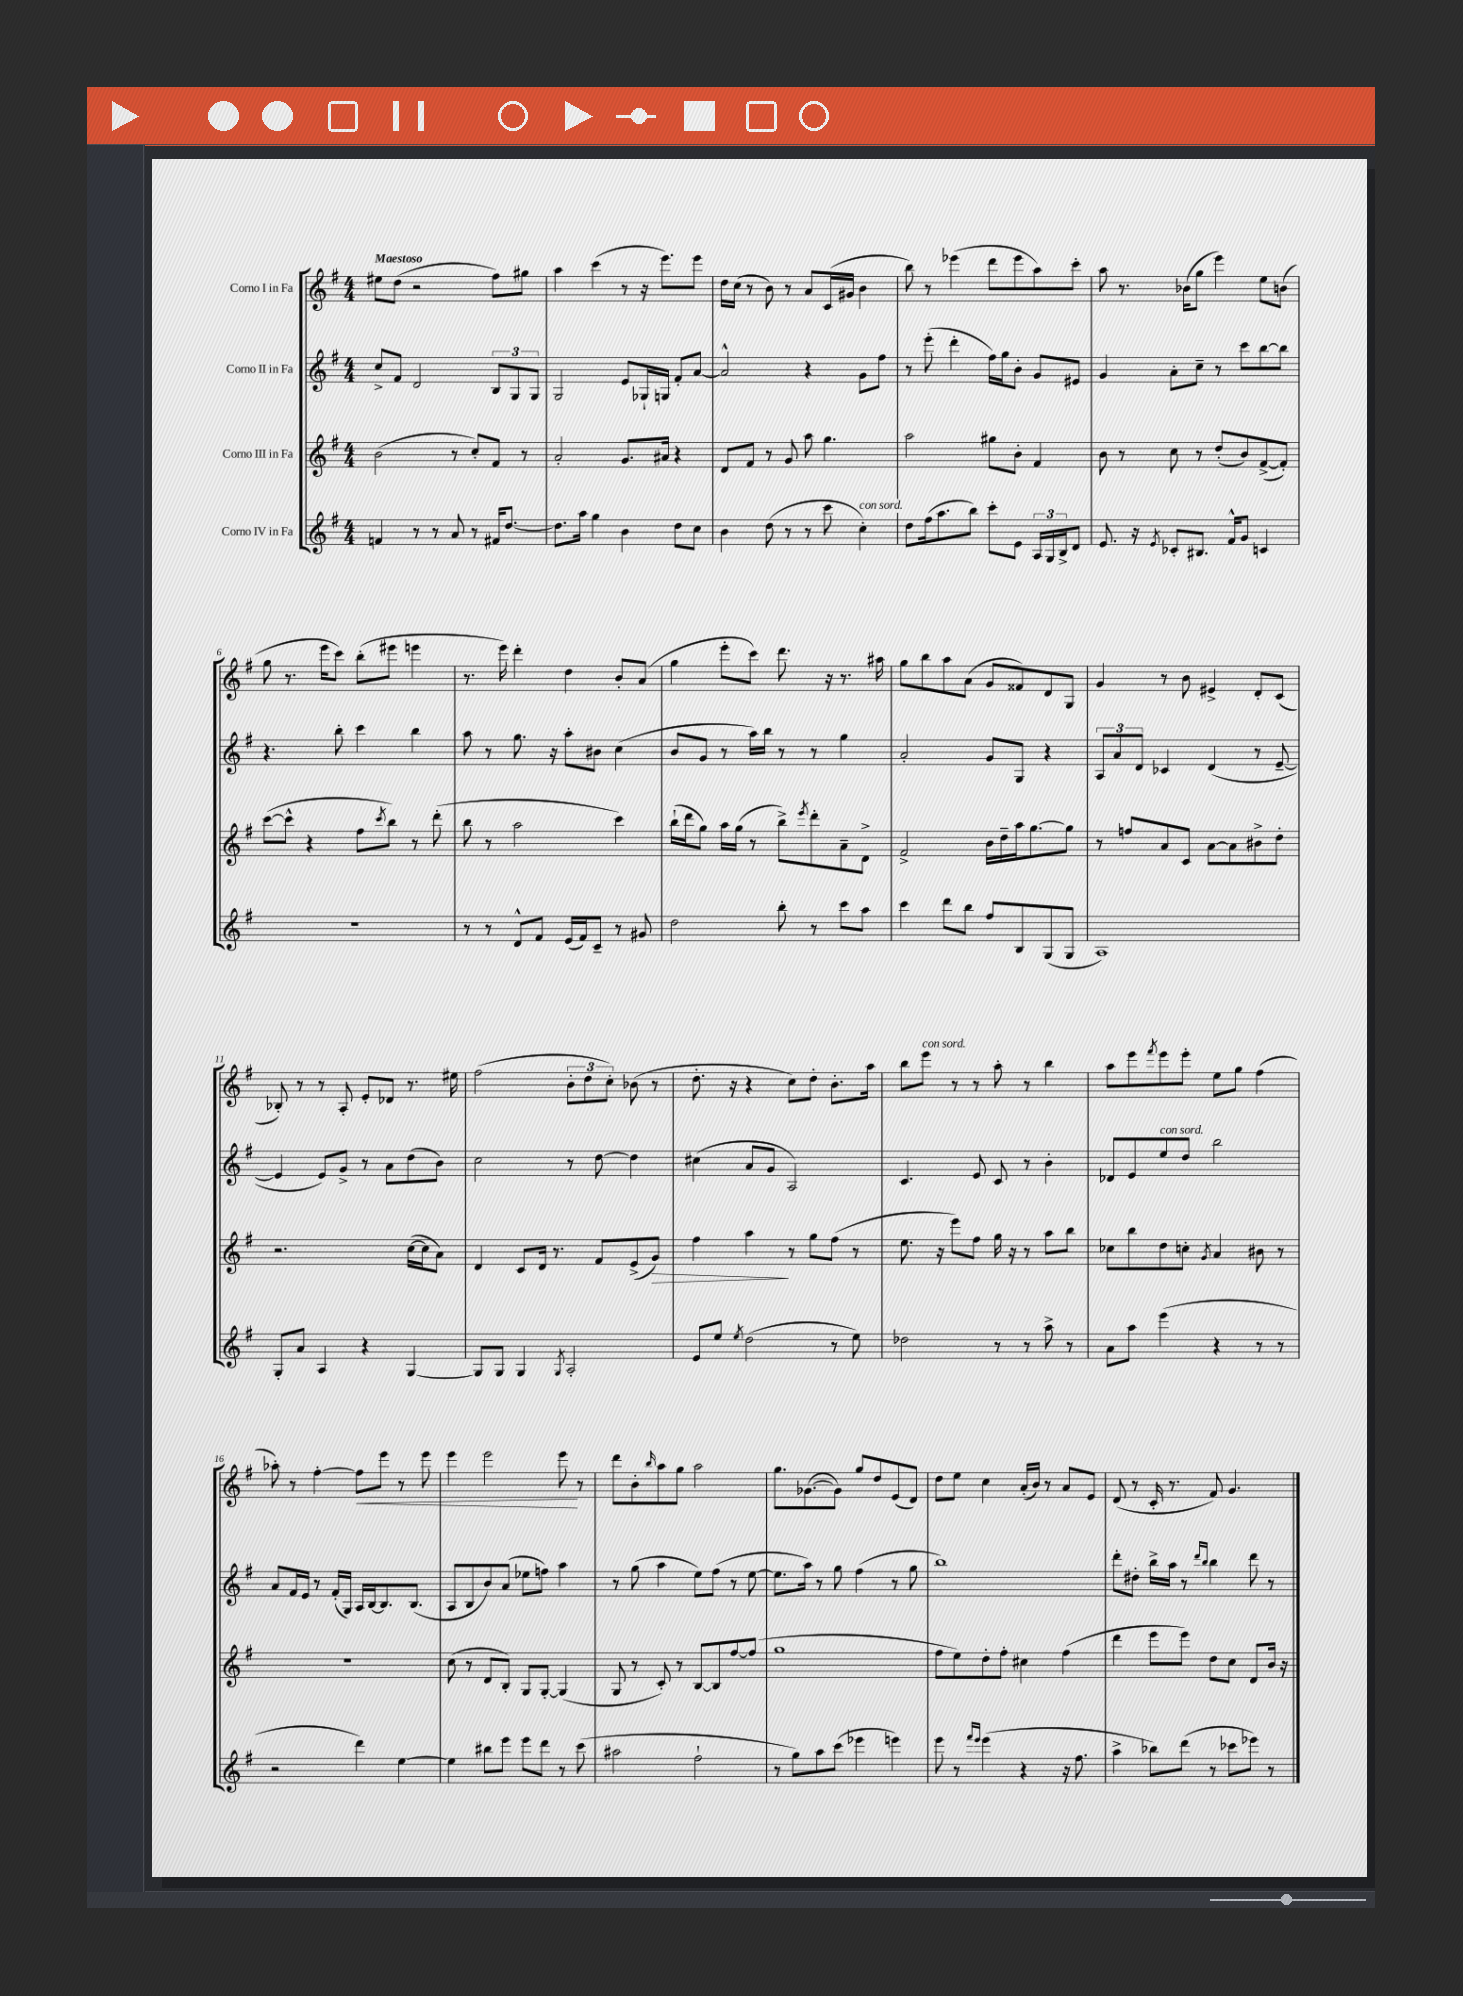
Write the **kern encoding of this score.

**kern	**kern	**kern	**kern
*staff4	*staff3	*staff2	*staff1
*clefG2	*clefG2	*clefG2	*clefG2
*k[f#]	*k[f#]	*k[f#]	*k[f#]
*M4/4	*M4/4	*M4/4	*M4/4
4f	(2b	8cc^	8ee#
.	.	8f#	(8dd
8r	.	2d	2r
8r	.	.	.
8a	8r	.	.
8r	8cc')	.	.
16f#	8f#	12B	8ff#)
[8.dd	.	.	.
.	.	12G	.
.	8r	.	8gg#
.	.	12G	.
=	=	=	=
8.dd]	2a'	2G	4aa
16aa	.	.	.
4gg	.	.	(4ccc
4b	8.g	8e	8r
.	.	16G-`	16r
.	16a#	16G	8.eee)
8dd	4r	8f#'	.
8cc	.	[8a	8eee
=	=	=	=
4b	8d	2a^^]	16dd
.	.	.	(16cc
.	8f#	.	8r
(8dd	8r	.	8b)
8r	8g	.	8r
8r	8aa	4r	8a
8ccc	4.gg	.	(16c
.	.	.	16g#
4cc')	.	8g	4b
.	.	8ff#	.
=	=	=	=
8dd	2aa	8r	8bb)
(16ff#	.	(8eee'	8r
8.aa	.	.	.
.	.	4ddd'	(4eee-
8bb)	.	.	.
8ccc'	8gg#	16ff#)	8ddd
.	.	16gg	.
8e	8b'	8b'	8eee-
24A	4f#	8g	8aa)
24G	.	.	.
24B^	.	.	.
8d	.	8e#	8ccc'
=	=	=	=
8.e	8b	4g	8aa
.	8r	.	8.r
16r	.	.	.
8qe	.	.	.
8c-'	8cc	8a'	.
.	.	.	(16b-
8.B#	8r	8cc~	8gg
.	(8dd'	8r	4eee)
16f#^^	.	.	.
8g	8b)	8ccc	.
4c	([8f#^	[8bb	8ee
.	8f#'])	8bb]	(8b
=	=	=	=
1r	([8ccc	4.r	8gg
.	8ccc^^]	.	8.r
.	4r	.	.
.	.	.	16eee
.	.	8bb'	8ccc)
.	8ff#	4ccc	(8bb'
.	8qccc	.	.
.	8bb)	.	8eee#
.	8r	4bb	4eee
.	(8ddd'	.	.
=	=	=	=
8r	8bb	8aa	8.r
8r	8r	8r	.
.	.	.	16eee)
8d^^	2aa	8.gg	4ddd'
8f#	.	.	.
.	.	16r	.
(16e	.	8aa'	4dd
16f#)	.	.	.
8c~	.	8b#	.
8r	4ccc)	(4cc	8b'
8g#	.	.	(8a
=	=	=	=
2dd	(16bb`	8b	4gg
.	16ddd	.	.
.	8gg)	8g	.
.	16aa	8r	8eee'
.	(16gg	.	.
.	8r	16aa)	8ccc)
.	.	16bb	.
8bb'	8bb^)	8r	8.ddd
.	8qeee	.	.
8r	8ddd'	8r	.
.	.	.	16r
8ccc	8a~	4gg	8.r
8aa	8d^	.	.
.	.	.	16aa#
=	=	=	=
4ccc	2f#^	2a'	8gg
.	.	.	8bb
8ddd	.	.	8aa
8bb	.	.	(8a
8ff#	16b	8g	8g
.	16dd~	.	.
8B	16aa	8G	8f##)
.	[8.gg	.	.
(8G	.	4r	8d
8G	8gg]	.	8G
=	=	=	=
1A)	8r	12A	4g
.	.	12a	.
.	8ff	.	.
.	.	12d	.
.	8a	4c-	8r
.	8c	.	8b
.	[8a	(4d	4e#^
.	8a]	.	.
.	8b#^	8r	8d'
.	8dd'	[8e~	(8c
=	=	=	=
8G'	2.r	4e]	8B-')
8a	.	.	8r
4A	.	8e)	8r
.	.	8g^	8A'
4r	.	8r	8e'
.	.	8a	8d-
[4G	([16cc	(8dd	8.r
.	16cc]	.	.
.	8a)	8b)	.
.	.	.	16ee#
=	=	=	=
8G]	4d	2cc	(2ff#
8G	.	.	.
4G	8c	.	.
.	16d	.	.
.	8.r	.	.
8qG	.	.	.
2A'	.	8r	12b'
.	.	.	12dd
.	8f#	[8dd	.
.	.	.	12cc')
.	(8e^	4dd]	(8b-
.	8g)	.	8r
=	=	=	=
8e	4ff#	(4cc#	8.dd'
8ee	.	.	.
.	.	.	16r
8qee	.	.	.
(2dd	4aa	8a	4r
.	.	8g	.
.	8r	2A)	8cc)
.	8gg	.	8dd'
8r	(8ff#	.	8.b'
8ee)	8r	.	.
.	.	.	16aa
=	=	=	=
2dd-	8.ee	4.c	8bb
.	.	.	8eee
.	16r	.	.
.	8eee)	.	8r
.	8ff#	8e	8r
8r	16gg	8c	8aa'
.	16r	.	.
8r	8r	8r	8r
8aa^	8aa	4b'	4bb
8r	8bb	.	.
=	=	=	=
8a	8cc-	8d-	8aa
8aa	8bb	8e	8eee
.	.	.	8qfff#
(4eee	8dd	8ee	8eee
.	8cc'	8dd	8eee'
.	8qg	.	.
4r	4a	2bb	8ee
.	.	.	8gg
8r	8b#	.	(4ff#
8r	8r	.	.
=	=	=	=
2r	1r	8a	8aa-')
.	.	16f#	8r
.	.	16e	.
.	.	8r	[4ff#'
.	.	(16f#'	.
.	.	16G)	.
4ddd)	.	16A	8ff#]
.	.	[16B	.
.	.	8.B]	8eee
[4ee	.	.	8r
.	.	(8.B	.
.	.	.	8eee
=	=	=	=
4ee]	(8cc	8A	4eee
.	8r	8B	.
8bb#	8d	8b)	2eee
8eee	8B')	(8a	.
8eee	8G	8ee-	.
8ddd	[8G'	8ff)	.
8r	(4G]	4aa	8eee
(8ccc	.	.	8r
=	=	=	=
2aa#	8G	8r	8ddd
.	8r	(8gg	8b'
.	.	.	16qqbb
.	8c')	4aa	8aa
.	8r	.	8gg
2ff#`	[8B	8ee)	2aa
.	8B]	(8ff#	.
.	[8ff#	8r	.
.	(8ff#]	[8ee	.
=	=	=	=
8r	1gg	8.ee]	8.gg
8gg)	.	.	.
.	.	16aa)	([8.g-
8aa	.	8r	.
(8ccc	.	8gg	8g-])
4eee-	.	(4ff#	8gg
.	.	.	8dd
4eee)	.	8r	(8e
.	.	8gg	8d)
=	=	=	=
8eee	8ff#	1bb)	8dd
8r	8ee)	.	8ee
16qqfff#	.	.	.
16qqeee	.	.	.
(4eee	8dd'	.	4cc
.	8ff#'	.	.
4r	4cc#	.	(16a'
.	.	.	16b)
.	.	.	8r
16r	(4ff#	.	8a
8.ff#	.	.	.
.	.	.	8e
=	=	=	=
4aa^	4ddd	8ddd'	(8d
.	.	8dd#'	8r
8bb-)	8eee	16bb^	16c'
.	.	16aa	8.r
(8ddd	8eee)	8r	.
.	.	16qqddd	.
.	.	16qqbb	.
8r	8dd	4bb	8f#)
8ccc-	8cc	.	4.g
8eee-)	8d	8ddd	.
8r	16b	8r	.
.	16r	.	.
==	==	==	==
*-	*-	*-	*-
